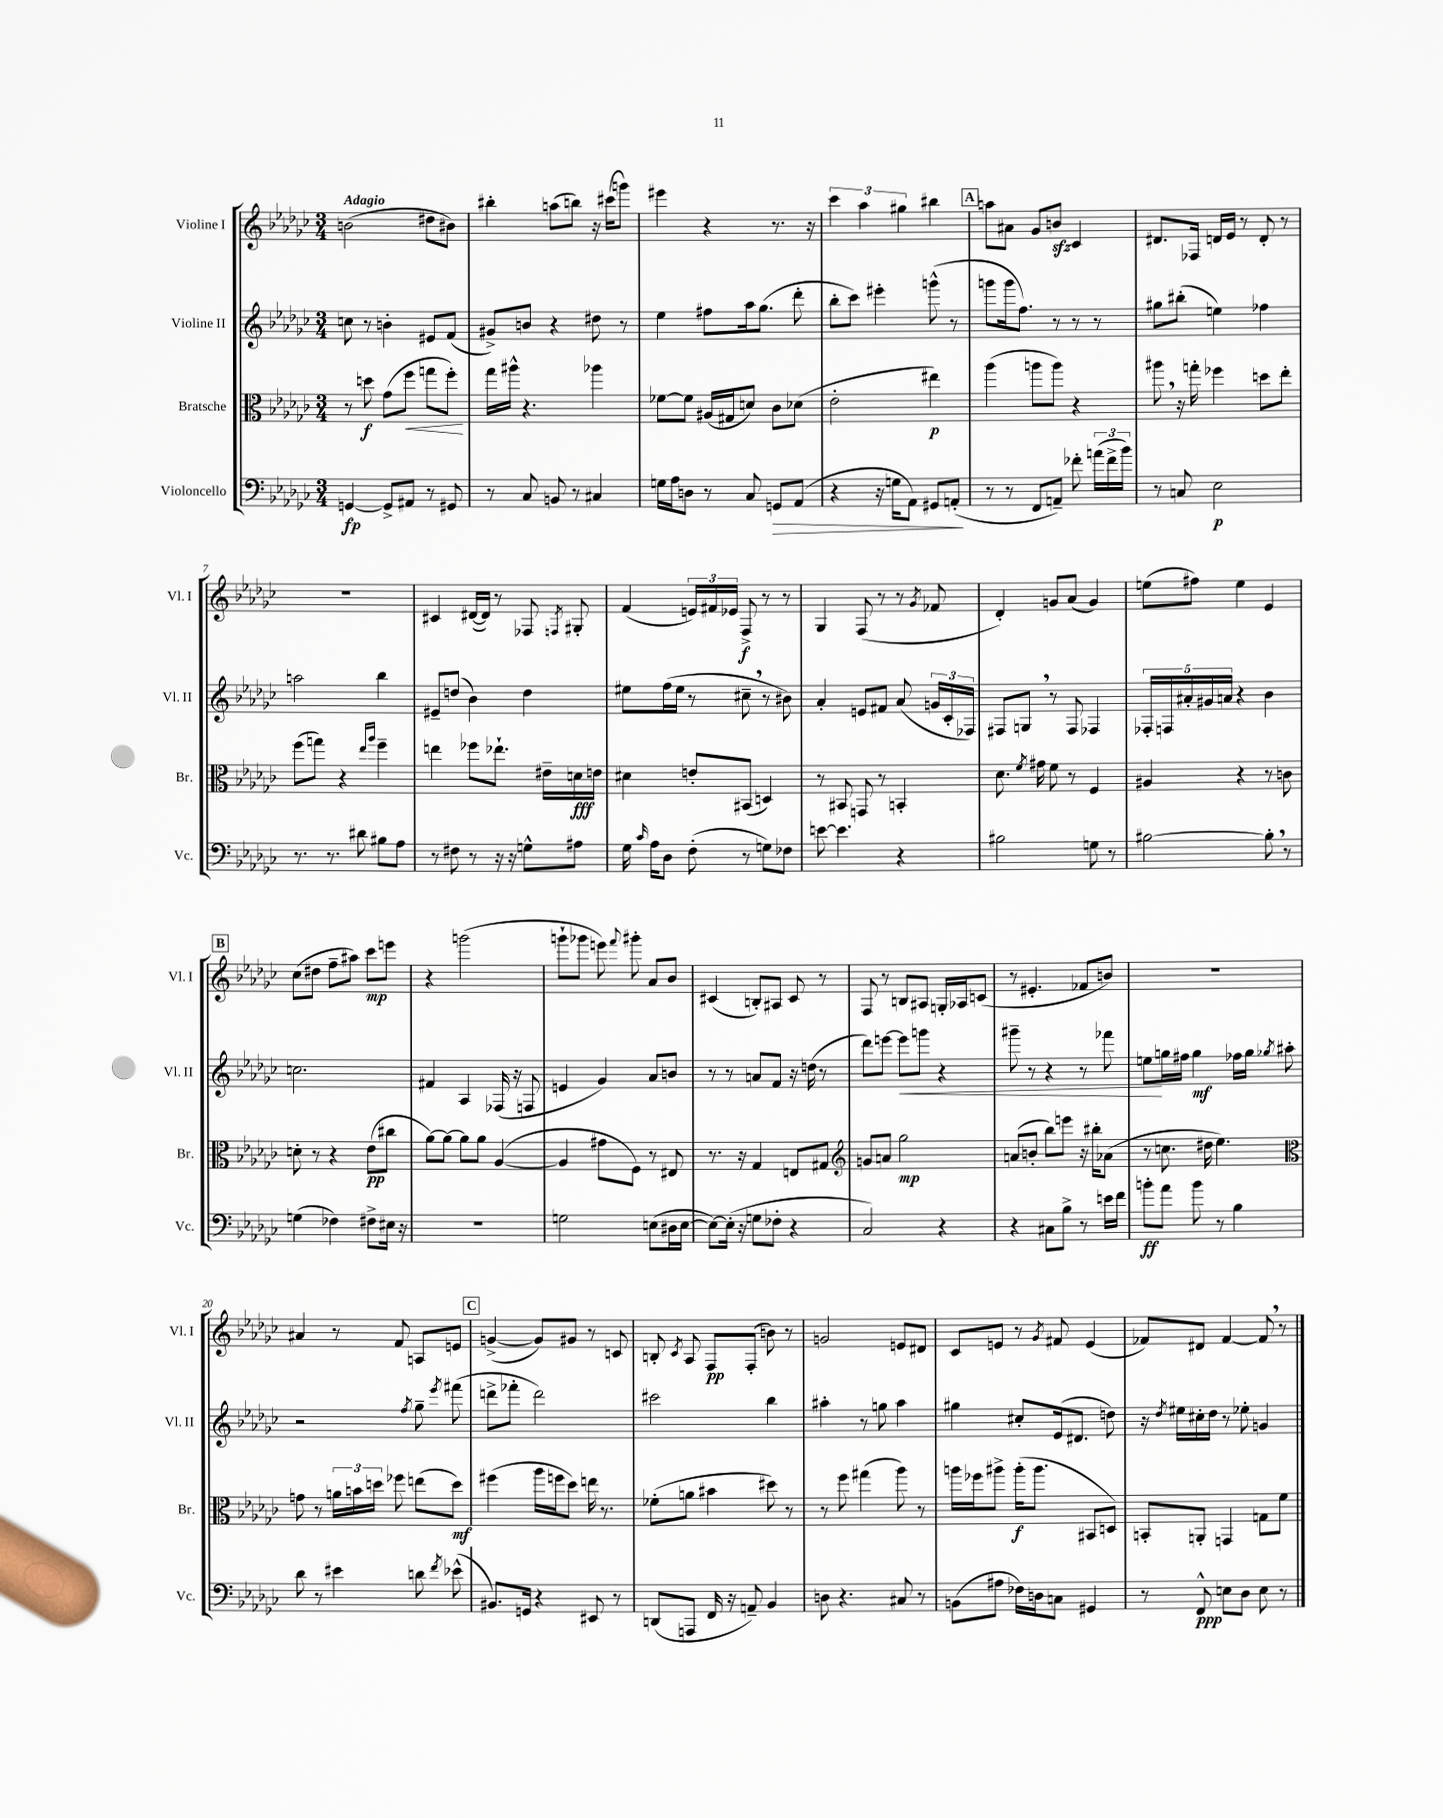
<<
\new StaffGroup <<
\new Staff = "s0" \with { instrumentName = "Violine I" shortInstrumentName = "Vl. I" } {
    \clef treble \key ges \major \numericTimeSignature \time 3/4 \tempo "Adagio"
    \autoBeamOff b'2( dis''8[ bis'8]) |
    bis''4-. a''8[( b''8]) r16 cis'''16[( g'''8]) |
    eis'''4 r4 r8. r16 |
    \tuplet 3/2 { ces'''4 aes''4 gis''4 } bis''4 |
    \mark \markup { \box "A" } a''8[ ais'8] ges'8[ b'8]\sfz ces'4 |
    dis'8.[ fes16] d'16[ ees'16] r8 d'8-. r8 |
    R2. |
    cis'4 dis'16[~( dis'16]) r8 fes8 \acciaccatura { f8 } gis8-. |
    f'4( \tuplet 3/2 { e'16[) fis'16 ees'16] } f8->\f r8 r8 |
    ges4 f8( r8 r8 \acciaccatura { ges'8 } fes'8 |
    des'4-.) g'8[ aes'8]( g'4) |
    e''8[( fis''8]) e''4 ees'4 |
    \mark \markup { \box "B" } ces''8[( dis''8] f''8[-- ais''8]) ces'''8[\mp e'''8] |
    r4 g'''2( |
    g'''8[-! ges'''8] e'''8) \appoggiatura { f'''8 } gis'''8-. aes'8[ bes'8] |
    cis'4( b8[-.) ais8] cis'8 r8 |
    f8 r8 b8[ ais8] g16[-. aes16 c'8]( |
    r8 eis'4.-. fes'8[ b'8]) |
    R2. |
    ais'4 r8 f'8 a8[ e'8] |
    \mark \markup { \box "C" } g'4~->( g'8[) gis'8] r8 c'8 |
    b8-. \acciaccatura { ces'8 } aes8 f8[\pp f8]-.( b'8) r8 |
    g'2 e'8[ dis'8] |
    ces'8[ e'8] r8 \acciaccatura { ges'8 } fis'8 e'4( |
    fes'8[) dis'8] fes'4~ fes'8 \breathe r8 \bar "|." |
}
\new Staff = "s1" \with { instrumentName = "Violine II" shortInstrumentName = "Vl. II" } {
    \clef treble \key ges \major \numericTimeSignature \time 3/4
    \autoBeamOff c''8 r8 b'4-. eis'8[ f'8]( |
    gis'8[->) b'8] r4 dis''8 r8 |
    ees''4 fis''8[ aes''16 ges''8.]( des'''8-. |
    bes''8[-. ces'''8]) eis'''4-. g'''8-^( r8 |
    \mark \markup { \box "A" } g'''8[ g'''16 f''8.]) r8 r8 r8 |
    gis''8[ bis''8]-.( e''4) fes''4 |
    a''2 bes''4 |
    eis'8[-- d''8]( bes'4) d''4 |
    eis''8[ f''16( eis''16] r8 cis''8-- \breathe r8 bis'8) |
    aes'4-. e'8[ fis'8] aes'8( \tuplet 3/2 { g'16[ ces'16-. fes16]) } |
    fis8[ g8] \breathe r8 fis8 fes4 |
    \tuplet 5/4 { fes16[-. f16 ais'16-. gis'16 a'16] } r4 bes'4 |
    \mark \markup { \box "B" } c''2. |
    fis'4 aes4 fes16( r16 f8 |
    e'4 ges'4) aes'8[ b'8] |
    r8 r8 a'8[ f'8] r16 d''16( r8 |
    des'''8[) e'''8]~ e'''8[\< g'''8] r4 |
    gis'''8-- r8 r4 r8 fes'''8 |
    e''8[\! g''16 fis''16] g''4\mf fes''16[ g''16] \acciaccatura { ges''8 } ais''8-. |
    r2 \acciaccatura { f''8 } ges''8-- \acciaccatura { ees'''8 } fis'''8( |
    \mark \markup { \box "C" } d'''8[-> fes'''8]-. d'''2) |
    cis'''2 bes''4 |
    ais''4-. r8 g''8 ais''4 |
    gis''4 cis''8[-. ees'16( dis'8.] d''8) |
    r16 \acciaccatura { des''8 } eis''16[ cis''16-. des''16] r8 ees''8-. g'4 \bar "|." |
}
\new Staff = "s2" \with { instrumentName = "Bratsche" shortInstrumentName = "Br." } {
    \clef alto \key ges \major \numericTimeSignature \time 3/4
    \autoBeamOff r8 d''8\f ges'8[( f''8]\< g''8[ f''8]-.\!) |
    ges''16[ ais''16]-^ r4. aes''4 |
    fes'8[~ fes'8] ais16[( gis16 d'8]) ces'8[ des'8]( |
    ees'2-. eis''4\p) |
    \mark \markup { \box "A" } aes''4( a''8[ a''8]) r4 |
    ais''8 \breathe r16 g''16-. fes''4 d''8[ ees''8]-. |
    f''8[( g''8]) r4 \grace { ees''16[ aes''16] } f''4-- |
    e''4 fes''8[ ees''8.]-! eis'16[-- d'16\fff e'16] |
    dis'4 e'8[-. bis,8]( d4) |
    r8 bis,8 g,8 r8 b,4-. |
    des'8. \acciaccatura { f'8 } gis'16 f'8 r8 f4 |
    ais4 r4 r8 c'8 |
    \mark \markup { \box "B" } d'8-. r8 r4 ees'8[\pp( cis''8] |
    aes'8[~) aes'8]~ aes'8[ aes'8] aes4~( |
    aes4 gis'8[ f8]) r8 eis8 |
    r8. r16 ges4 e8[ gis8] |
    \clef treble g'8[ a'8] ges''2\mp |
    a'8[( b'8]-. bes''8[) e'''8] r16 bis''16[-. aes'8]( |
    r8 c''8. dis''16 ees''4.) |
    \clef alto g'8 r8 \tuplet 3/2 { a'16[ b'16 d''16] } fes''8 e''8[( d''8]\mf) |
    \mark \markup { \box "C" } fis''4( aes''16[ f''16 des''8]) e''16 r8. |
    fes'8[-.( a'8] bis'4 dis''8) r8 |
    r8 f''8 gis''4( aes''8) r8 |
    a''16[ fes''16 ais''8]-> ais''16[-.\f( ais''8.] bis,8[ d8]) |
    b,8[-. a,8]-. g,4 g8[ f'8] \bar "|." |
}
\new Staff = "s3" \with { instrumentName = "Violoncello" shortInstrumentName = "Vc." } {
    \clef bass \key ges \major \numericTimeSignature \time 3/4
    \autoBeamOff g,4~\fp g,8[-> ais,8] r8 gis,8 |
    r8 ces8 b,8 r8 cis4 |
    g16[ aes16 d8] r8 ces8 g,8[\> aes,8]( |
    r4 r16 g16[ aes,8]) gis,8[ a,8]-.\!( |
    \mark \markup { \box "A" } r8 r8 f,8[ a,8]--) fes'8-. \tuplet 3/2 { a'16[( fes'16-> bes'16]) } |
    r8 c8 ees2\p |
    r8. r8. dis'8 bis8[ aes8] |
    r8 fis8 r8 r16 r16 g8[-^ ais8] |
    ges16 \grace { ces'16 } aes16[ des8] f8-.( r8 g8[) fes8] |
    e'8~ e'4. r4 |
    bis2 g8 r8 |
    bis2~ bis8-. \breathe r8 |
    \mark \markup { \box "B" } g4( fes4) fis8[-> eis16] r16 |
    R2. |
    g2 e8[( dis16 e16]~ |
    e8[~) e16]-.( r16 g8[ fes8]-. r4 |
    ces2) r4 |
    r4 cis8[ bes8]-> r8 e'16[ f'16] |
    b'8[-.\ff aes'8] b'8 r8 bes4 |
    des'8 r8 eis'4 d'8 \acciaccatura { f'8 } ees'8-^( |
    \mark \markup { \box "C" } bis,8.[) g,16] r4 eis,8 r8 |
    d,8[( a,,8] f,16 r16 a,8--) bes,4 |
    d8 r4. cis8 r8 |
    b,8[( ais8] fes16[) d16 c8] gis,4 |
    r8 f,8-^\ppp e8[ des8] e8 r8 \bar "|." |
}
>>
>>
